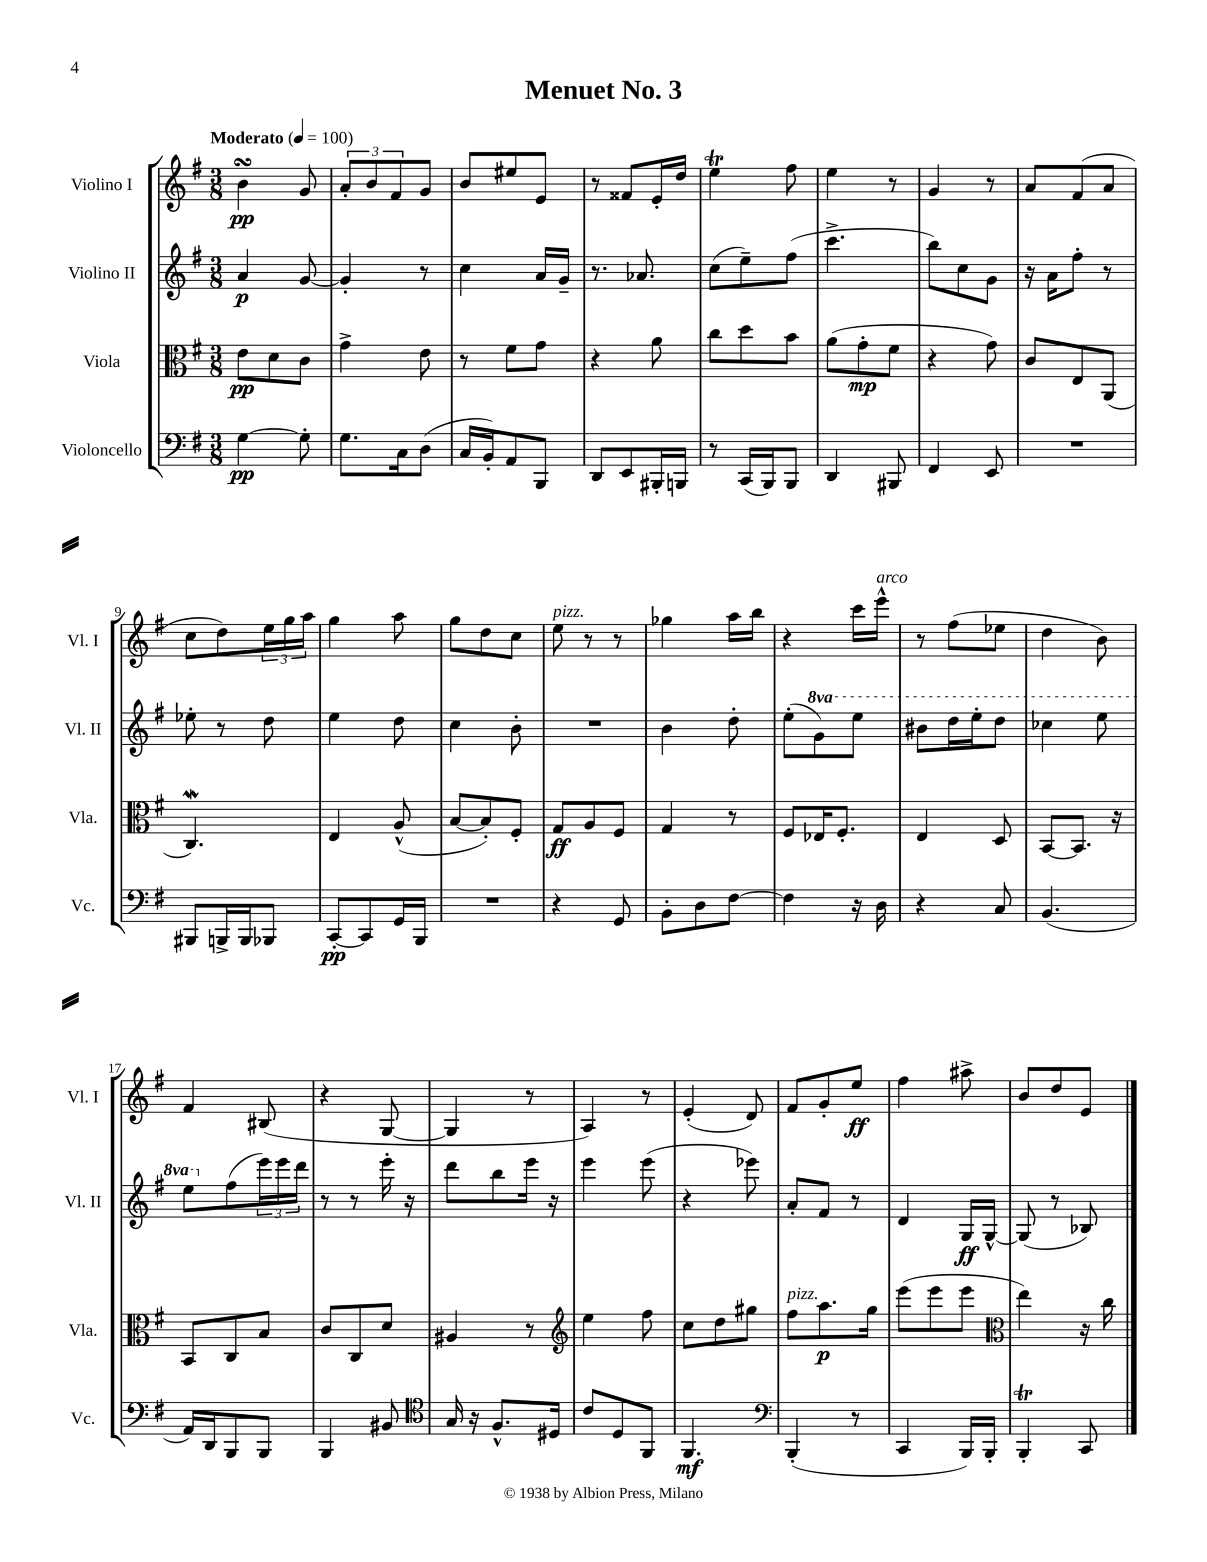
\header { title = "Menuet No. 3" }
<<
\new StaffGroup <<
\new Staff = "s0" \with { instrumentName = "Violino I" shortInstrumentName = "Vl. I" } {
    \clef treble \key g \major \numericTimeSignature \time 3/8 \tempo "Moderato" 4 = 100
    b'4\turn\pp g'8 |
    \tuplet 3/2 { a'8-. b'8 fis'8 } g'8 |
    b'8 eis''8 e'8 |
    r8 fisis'8 e'16-. d''16 |
    e''4\trill fis''8 |
    e''4 r8 |
    g'4 r8 |
    a'8 fis'8( a'8 |
    c''8 d''8) \tuplet 3/2 { e''16 g''16 a''16 } |
    g''4 a''8 |
    g''8 d''8 c''8 |
    e''8^\markup { \italic "pizz." } r8 r8 |
    ges''4 a''16 b''16 |
    r4 c'''16 e'''16-^^\markup { \italic "arco" } |
    r8 fis''8( ees''8 |
    d''4 b'8) |
    fis'4 bis8( |
    r4 g8~ |
    g4 r8 |
    a4) r8 |
    e'4-.( d'8) |
    fis'8 g'8-. e''8\ff |
    fis''4 ais''8-> |
    b'8 d''8 e'8 \bar "|." |
}
\new Staff = "s1" \with { instrumentName = "Violino II" shortInstrumentName = "Vl. II" } {
    \clef treble \key g \major \numericTimeSignature \time 3/8 \set Staff.ottavationMarkups = #ottavation-simple-ordinals
    a'4\p g'8~ |
    g'4-. r8 |
    c''4 a'16 g'16-- |
    r8. aes'8. |
    c''8( e''8--) fis''8( |
    c'''4.-> |
    b''8) c''8 g'8 |
    r16 a'16 fis''8-. r8 |
    ees''8-. r8 d''8 |
    e''4 d''8 |
    c''4 b'8-. |
    R4. |
    b'4 d''8-. |
    e''8-.( \ottava #1 g''8) e'''8 |
    bis''8 d'''16 e'''16-. d'''8 |
    ces'''4 e'''8 |
    e'''8 \ottava #0 fis''8( \tuplet 3/2 { e'''16) e'''16 d'''16 } |
    r8 r8 e'''16-. r16 |
    d'''8 b''8 e'''16 r16 |
    e'''4 e'''8( |
    r4 ees'''8) |
    a'8-. fis'8 r8 |
    d'4 g16\ff g16~-^ |
    g8( r8 bes8) \bar "|." |
}
\new Staff = "s2" \with { instrumentName = "Viola" shortInstrumentName = "Vla." } {
    \clef alto \key g \major \numericTimeSignature \time 3/8
    e'8\pp d'8 c'8 |
    g'4-> e'8 |
    r8 fis'8 g'8 |
    r4 a'8 |
    c''8 d''8 b'8 |
    a'8( g'8-.\mp fis'8 |
    r4 g'8) |
    c'8 e8 a,8( |
    c4.\mordent) |
    e4 a8-^( |
    b8~ b8-.) fis8-. |
    g8\ff a8 fis8 |
    g4 r8 |
    fis8 ees16 fis8.-. |
    e4 d8 |
    b,8~ b,8. r16 |
    b,8 c8 b8 |
    c'8 c8 d'8 |
    ais4 r8 |
    \clef treble e''4 fis''8 |
    c''8 d''8 gis''8 |
    fis''8^\markup { \italic "pizz." } a''8.\p g''16 |
    e'''8( e'''8 e'''8 |
    \clef alto e''4) r16 c''16 \bar "|." |
}
\new Staff = "s3" \with { instrumentName = "Violoncello" shortInstrumentName = "Vc." } {
    \clef bass \key g \major \numericTimeSignature \time 3/8
    g4~\pp g8-. |
    g8. c16 d8( |
    c16 b,16-.) a,8 b,,8 |
    d,8 e,8 bis,,16-. b,,16 |
    r8 c,16( b,,16) b,,8 |
    d,4 bis,,8 |
    fis,4 e,8 |
    R4. |
    bis,,8 b,,16-> b,,16 bes,,8 |
    c,8~-.\pp c,8 g,16 b,,16 |
    R4. |
    r4 g,8 |
    b,8-. d8 fis8~ |
    fis4 r16 d16 |
    r4 c8 |
    b,4.( |
    a,16) d,16 b,,8 b,,8 |
    b,,4 bis,8 |
    \clef tenor g16 r16 fis8.-^ dis16 |
    c'8 d8 fis,8 |
    fis,4.\mf |
    \clef bass b,,4-.( r8 |
    c,4 b,,16) b,,16-. |
    b,,4-.\trill c,8 \bar "|." |
}
>>
>>
